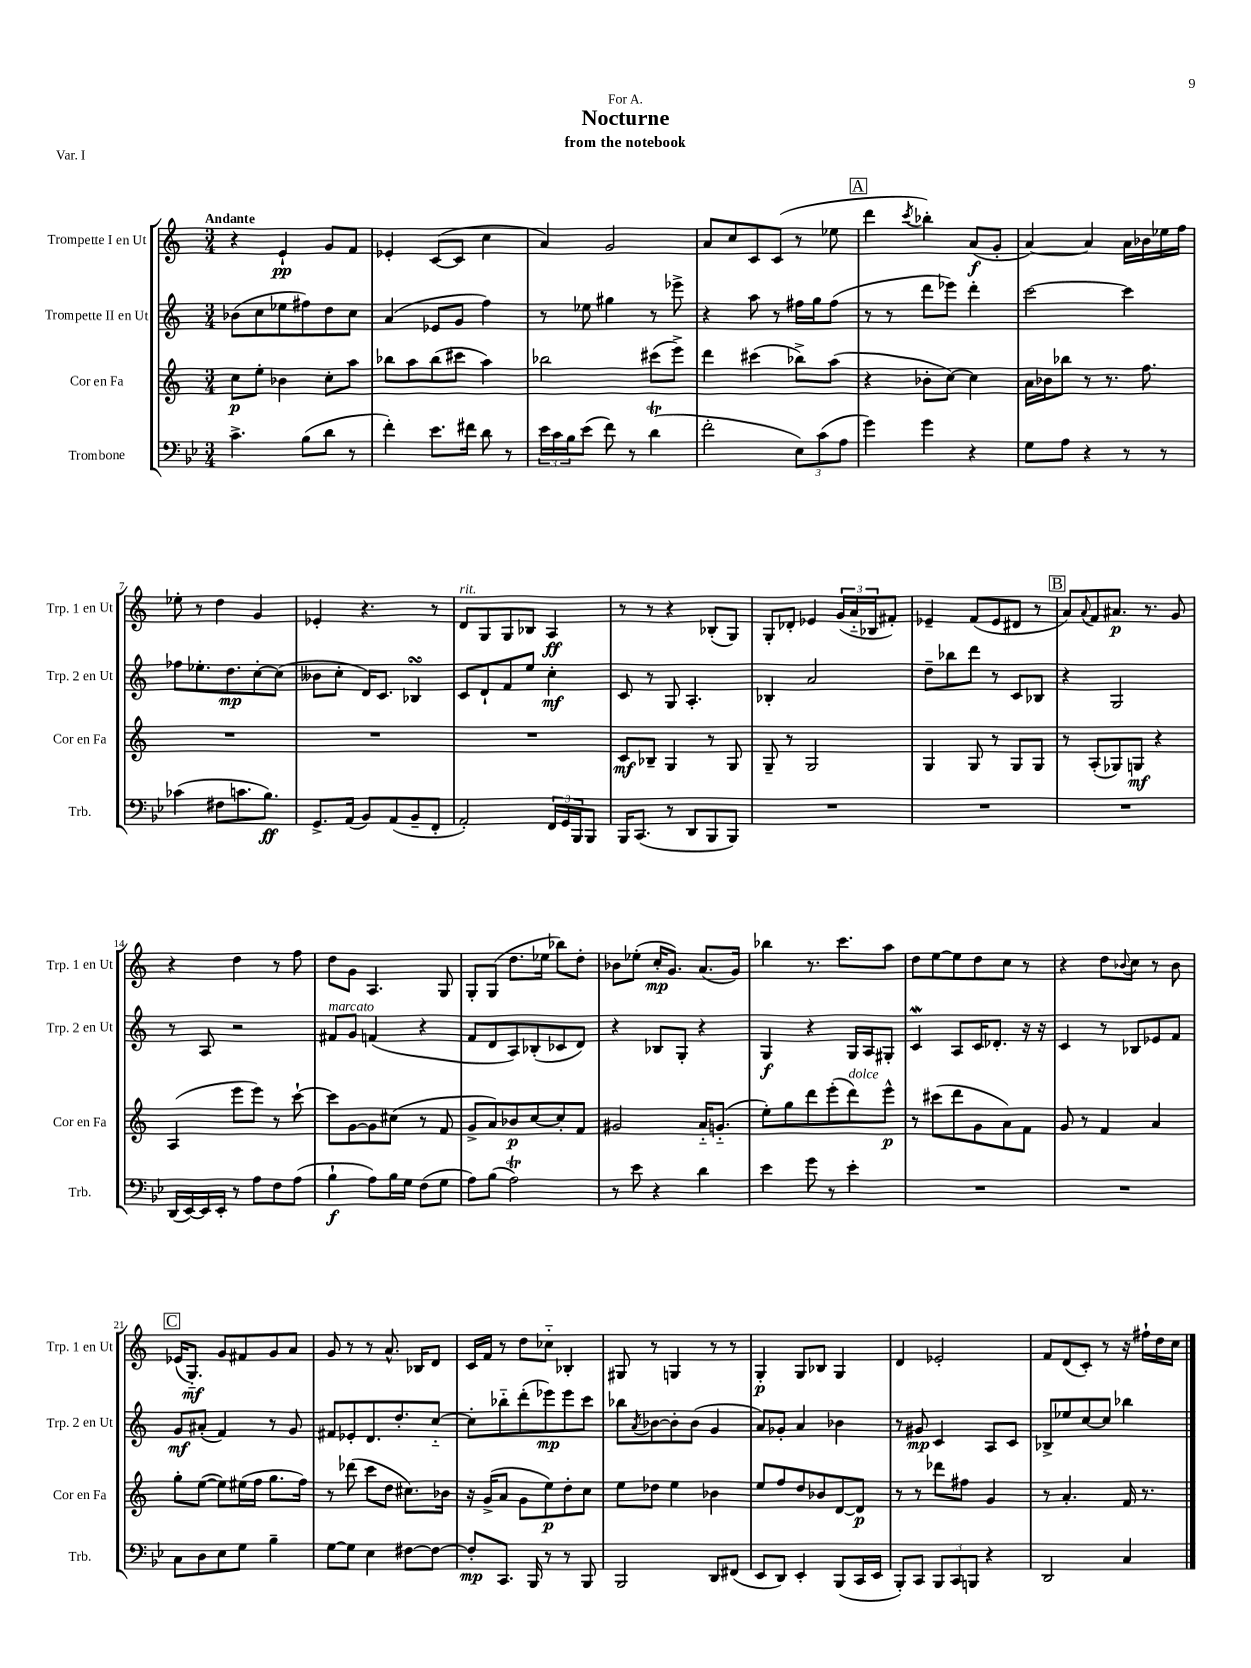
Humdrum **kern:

**kern	**kern	**kern	**kern
*staff4	*staff3	*staff2	*staff1
*clefF4	*clefG2	*clefG2	*clefG2
*k[b-e-]	*k[]	*k[]	*k[]
*M3/4	*M3/4	*M3/4	*M3/4
4.c^	8cc	(8b-	4r
.	8ee'	8cc	.
.	4b-	8ee-	4e`
(8B-	.	8ff#)	.
8d	8cc'	8dd	8g
8r	8aa	8cc	8f
=	=	=	=
4f')	8bb-	(4a	4e-'
.	8aa	.	.
8.e-	(8bb-	8e-	([8c
.	8ccc#	8g	8c]
16f#	.	.	.
8d	4aa)	4ff)	4cc
8r	.	.	.
=	=	=	=
24e-	2bb-	8r	4a)
24c	.	.	.
24B-	.	.	.
(8e-	.	8ee-	.
8f)	.	4gg#	2g
8r	.	.	.
(4d	(8ccc#	8r	.
.	8eee^)	8eee-^	.
=	=	=	=
2f'	4ddd	4r	8a
.	.	.	8cc
.	(4ccc#	8aa	8c
.	.	8r	(8c
12E-)	8bb-^)	16ff#	8r
.	.	16gg	.
(12c	.	.	.
.	(8aa	(8ff#	8ee-
12A	.	.	.
=	=	=	=
4g)	4r	8r	4ddd
.	.	8r	.
.	.	.	8qccc
4g	8b-'	8ddd	4bb-')
.	[8cc)	8eee-)	.
4r	4cc]	4ddd'	(8a
.	.	.	8g'
=	=	=	=
8G	16a	[2ccc	[4a)
.	16b-	.	.
8A	8bb-	.	.
4r	8r	.	4a]
.	8.r	.	.
8r	.	4ccc]	16a
.	8.ff	.	16b-
8r	.	.	16ee-
.	.	.	16ff
=	=	=	=
(4c-	2.r	8ff-	8ee-'
.	.	8.ee-'	8r
8F#	.	.	4dd
.	.	8.dd	.
8.c	.	.	.
.	.	[8cc'	4g
8.B-)	.	.	.
.	.	(8cc]	.
=	=	=	=
8.GG^	2.r	8b--	4e-'
.	.	8cc'	.
(16AA	.	.	.
8BB-)	.	16d)	4.r
.	.	8.c	.
(8AA	.	.	.
8BB-~	.	4B-	.
8FF'	.	.	8r
=	=	=	=
2AA')	2.r	8c	8d
.	.	8d`	8G
.	.	8f	8G
.	.	8ee	8B-
24FF	.	4cc'	4A
24GG	.	.	.
24BBB-	.	.	.
8BBB-	.	.	.
=	=	=	=
16BBB-	8c	8c	8r
(8.CC	.	.	.
.	8B-~	8r	8r
8r	4G	8G	4r
8DD	.	4.A'	.
8BBB-	8r	.	(8B-'
8BBB-)	8G	.	8G)
=	=	=	=
2.r	8G~	4B-'	8G'
.	8r	.	8d-'
.	2G	2a	4e-
.	.	.	(24g
.	.	.	24a'~
.	.	.	24B-
.	.	.	8f#')
=	=	=	=
2.r	4G	8dd~	4e-~
.	.	8bb-	.
.	8G	8ddd	(8f
.	8r	8r	8e-
.	8G	8c	8d#
.	8G	8B-	8r
=	=	=	=
2.r	8r	4r	8a)
.	.	.	8qqa
.	(8A'	.	8f
.	8G-)	2G	8.a#
.	8G	.	.
.	.	.	8.r
.	4r	.	.
.	.	.	8g
=	=	=	=
(16DD	(4A	8r	4r
[16EE-)	.	.	.
16EE-]	.	8A	.
16EE-'	.	.	.
8r	8eee	2r	4dd
8A	8eee)	.	.
8F	8r	.	8r
(8A	[8ccc`	.	8ff
=	=	=	=
4B-`	8ccc]	8f#	8dd
.	[8g	8g	8g
8A)	8g]	(4f	4.A
16B-	(8cc#	.	.
16G	.	.	.
(8F	8r	4r	.
8G	8f	.	8G
=	=	=	=
8A)	8g^	8f	8G'
(8B-	8a)	8d	(8G
2A)	8b-	8A)	8.dd
.	[8cc	(8B-'	.
.	.	.	16ee-
.	8cc']	8c-	8bb-)
.	8f	8d)	8dd'
=	=	=	=
8r	2g#	4r	8b-
8e-	.	.	(8ee-'
4r	.	8B-	16cc'
.	.	.	8.g)
.	.	8G'	.
4d	16a'~	4r	(8.a
.	(8.g'~	.	.
.	.	.	16g)
=	=	=	=
4e-	8ee')	4G	4bb-
.	8gg	.	.
8g	8ddd	4r	8.r
8r	(8eee'	.	.
.	.	.	8.ccc
4e-'	8ddd)	16G	.
.	.	16A	.
.	8eee^^	8G#'	8aa
=	=	=	=
2.r	8r	4c	8dd
.	(8ccc#	.	[8ee
.	8ddd	8A	8ee]
.	8g	16c	8dd
.	.	8.d-'	.
.	8a)	.	8cc
.	8f	16r	8r
.	.	16r	.
=	=	=	=
2.r	8g	4c	4r
.	8r	.	.
.	4f	8r	8dd
.	.	.	8qqb-
.	.	8B-	8cc
.	4a	8e-	8r
.	.	8f	8b-
=	=	=	=
8C	8gg'	8g	(16e-
.	.	.	8.G'~)
8D	([8ee	(8a#'	.
8E-	8ee])	4f)	8g
8G	(16ee#	.	8f#
.	16ff	.	.
4B-~	8.gg	8r	8g
.	.	8g	8a
.	16ff)	.	.
=	=	=	=
[8G	8r	8f#	8g
8G]	(8ddd-	8e-'	8r
4E-	8ccc	8.d	8r
.	8dd	.	8.a^^
.	.	8.dd'	.
[8F#	8.cc#)	.	.
.	.	.	16B-
8F#_	.	[8cc'~	8d
.	16b-	.	.
=	=	=	=
8F#']	16r	8cc']	16c
.	(16g^	.	16f
8.CC	8a	8bb-'~	8r
.	8g	(8ddd'	8dd
16BBB-	.	.	.
8r	8ee)	8eee-)	8cc-'~
8r	8dd'	8eee-	4B-'
8BBB-	8cc	8ccc	.
=	=	=	=
2BBB-	8ee	8bb-	8G#
.	.	8qa	.
.	8dd-	[8b-	8r
.	4ee	8b-']	4G
.	.	(8b-	.
8DD	4b-	4g	8r
(8FF#	.	.	8r
=	=	=	=
8EE-	8ee	8a)	4G'
8DD)	8ff	8g-'	.
4EE-'	8dd	4a	8G
.	8b-	.	8B-
(8BBB-	[8d	4b-	4G
16CC	8d]	.	.
16EE-	.	.	.
=	=	=	=
8BBB-')	8r	8r	4d
8CC	8r	8g#	.
12BBB-	8ddd-	4c	2e-'
12CC	.	.	.
.	8ff#	.	.
12BBB	.	.	.
4r	4g	8A	.
.	.	8c	.
=	=	=	=
2DD	8r	8B-^	8f
.	4.a'	8ee-	(8d
.	.	[8cc	8c')
.	.	8cc]	8r
4C	16f	4bb-	16r
.	8.r	.	16ff#`
.	.	.	16dd
.	.	.	16cc
==	==	==	==
*-	*-	*-	*-
